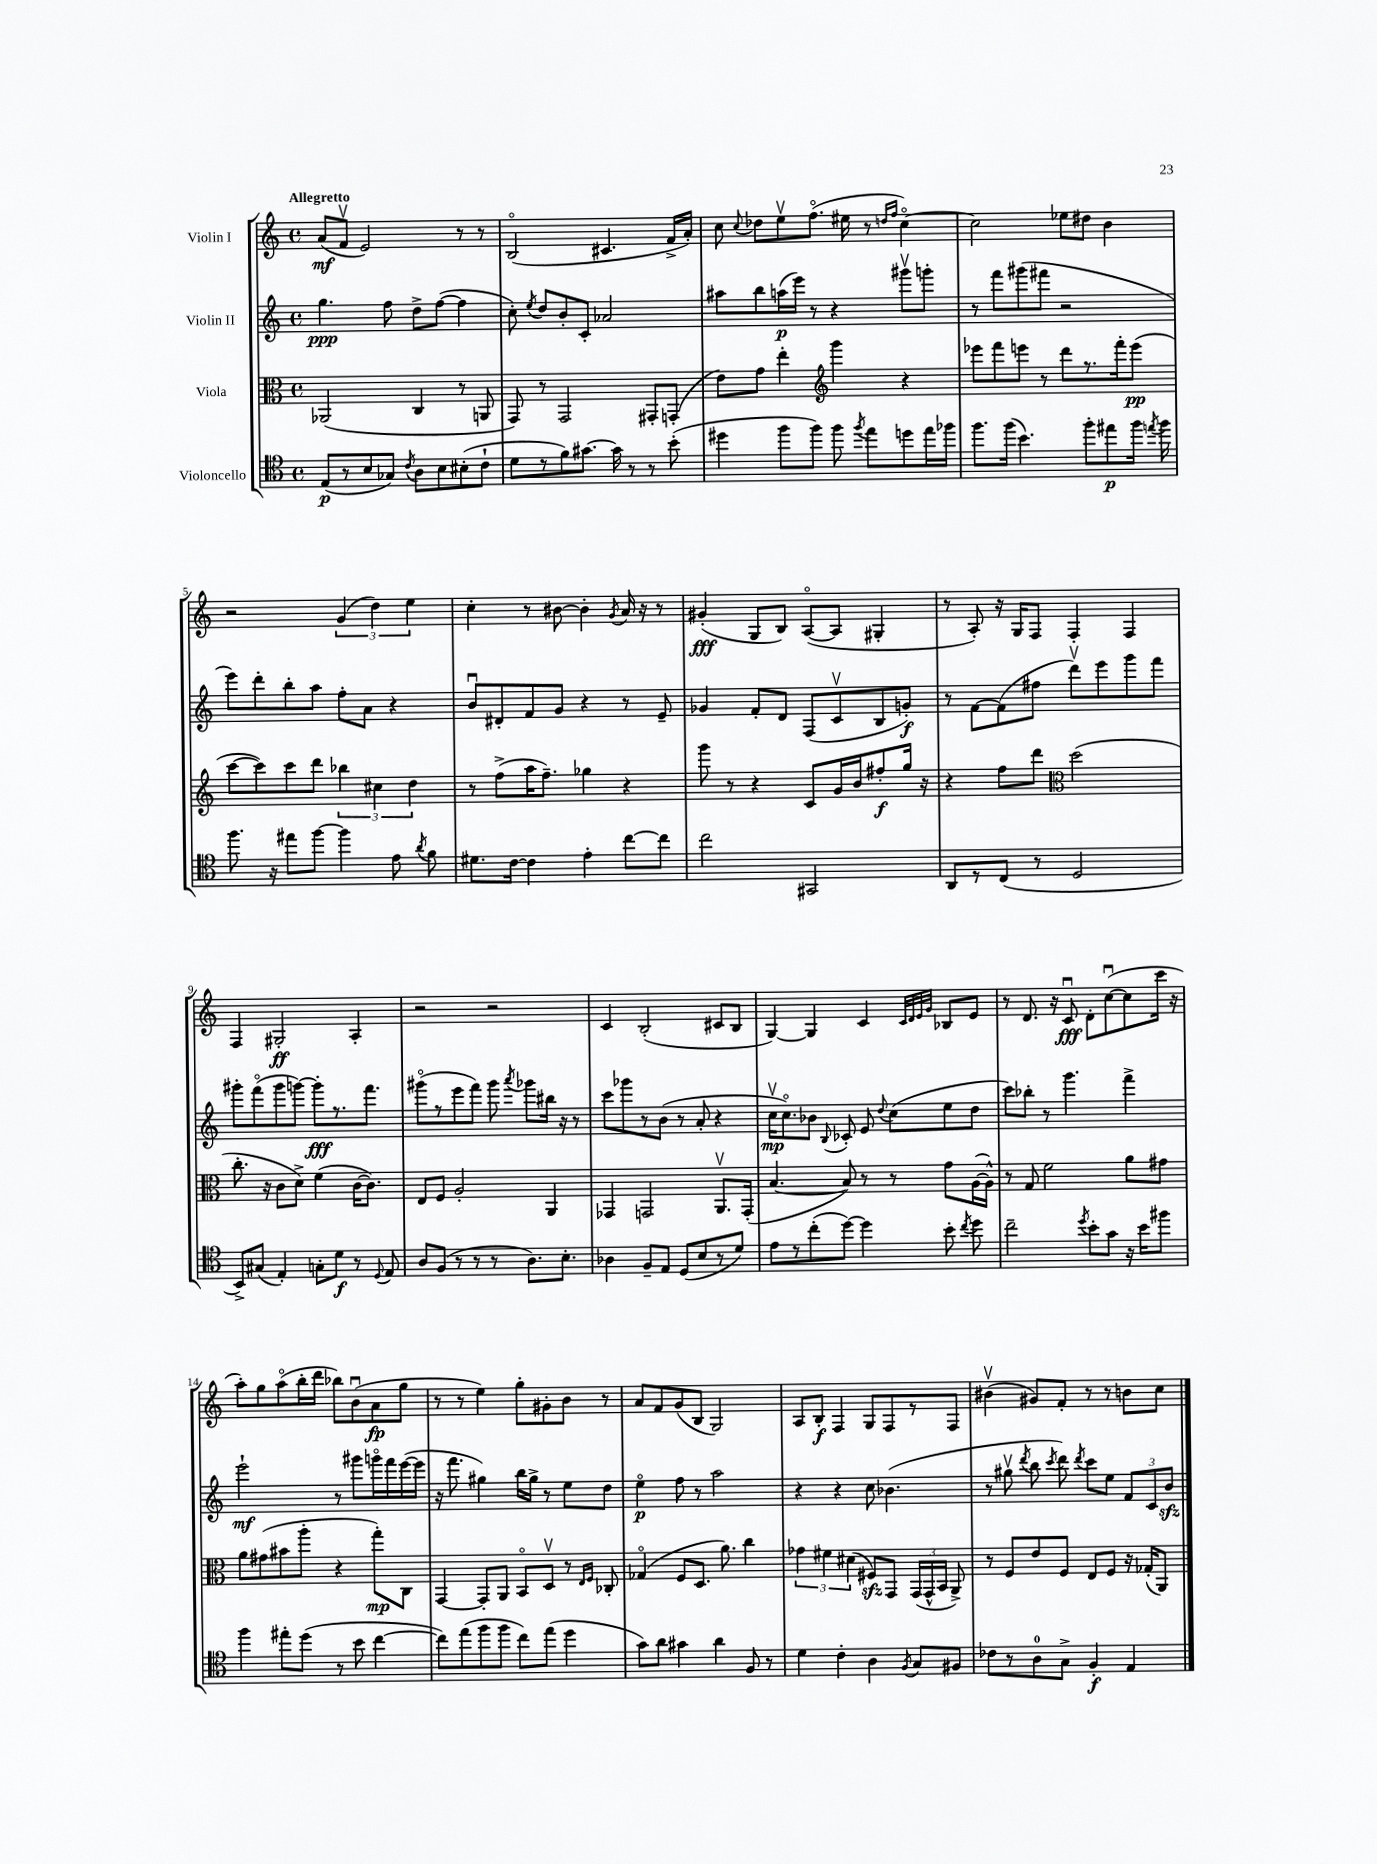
<<
\new StaffGroup <<
\new Staff = "s0" \with { instrumentName = "Violin I" } {
    \clef treble \key c \major \defaultTimeSignature \time 4/4 \tempo "Allegretto"
    \autoBeamOff a'8[\mf( f'8]\upbow e'2) r8 r8 |
    b2\flageolet( cis'4. f'16[-> a'16]-.) |
    c''8 \appoggiatura { c''8 } des''8[ e''8\upbow f''8.]\flageolet( eis''16 r8 \grace { d''16[ f''16] } c''4~\flageolet) |
    c''2 ees''8[ dis''8] b'4 |
    r2 \tuplet 3/2 { g'4( d''4) e''4 } |
    c''4-. r8 bis'8~ bis'4-. \acciaccatura { g'8 } a'16 r16 r8 |
    gis'4-.\fff( g8[ b8]) a8[~\flageolet( a8] gis4-. |
    r8 a8-.) r16 g16[ f8] f4-. f4 |
    f4 gis2-.\ff a4-. |
    r2 r2 |
    c'4 b2-.( cis'8[ b8] |
    g4~) g4 c'4 \grace { c'32[ d'32 e'32 g'32] } bes8[ e'8] |
    r8 d'8. r16 c'8\downbow\fff d'8[-. c''8~\downbow( c''8 c'''16] r16 |
    a''8[-.) g''8 a''8\flageolet( b''16-. d'''16] bes''8[) b'8\downbow( a'8\fp g''8] |
    r8 r8 e''4) g''8[-. gis'8-. b'8] r8 |
    a'8[ f'8 g'8( b8] g2) |
    a8[ b8]-.\f f4 g8[ f8 r8 f8] |
    bis'4\upbow( gis'8[) f'8]-. r8 r8 b'8[ c''8] \bar "|." |
}
\new Staff = "s1" \with { instrumentName = "Violin II" } {
    \clef treble \key c \major \defaultTimeSignature \time 4/4
    \autoBeamOff g''4.\ppp f''8 d''8[-> f''8]~( f''4 |
    c''8-.) \acciaccatura { e''8 } d''8[ b'8-. c'8]-. aes'2 |
    ais''8[ b''8 a''16\p( e'''16]) r8 r4 gis'''8[\upbow g'''8]-. |
    r8 f'''8[ gis'''8( fis'''8] r2 |
    e'''8[) d'''8-. b''8-. a''8] f''8[-. a'8] r4 |
    b'8[\downbow dis'8-. f'8 g'8] r4 r8 e'8-- |
    ges'4 f'8[-. d'8] f8[( c'8\upbow b8 g'8]-.\f) |
    r8 f'8[~ f'8( fis''8] d'''8[\upbow) e'''8 g'''8 f'''8] |
    gis'''8[-. f'''8\flageolet( gis'''8 g'''8]~) g'''8[-.\fff r8. f'''8.] |
    gis'''8[\flageolet( r8 e'''8 f'''8]) gis'''8 \acciaccatura { a'''8 } ges'''8[ bis''16] r16 r8 |
    c'''8[ ges'''8 r8 b'8]( r8 a'8-. r4 |
    c''16[\upbow\mp c''8.\flageolet) bes'8] \appoggiatura { b8 } ces'8-. e'8 \appoggiatura { d''8 } c''8[( e''8 d''8] |
    c'''8[) bes''8]-. r8 g'''4. f'''4-> |
    e'''2-!\mf r8 gis'''8[ g'''16\flageolet f'''16 e'''16~( e'''16] |
    r16 f'''8. gis''4) b''16[ gis''16]-> r8 e''8[ d''8] |
    e''4\flageolet\p f''8 r8 a''2 |
    r4 r4 c''8 bes'4.( |
    r8 gis''8\upbow \acciaccatura { d'''8 } b''8 \acciaccatura { c'''8 } d'''8) \acciaccatura { d'''8 } c'''8[ e''8] \tuplet 3/2 { f'8[ c'8 b'8]\sfz } \bar "|." |
}
\new Staff = "s2" \with { instrumentName = "Viola" } {
    \clef alto \key c \major \defaultTimeSignature \time 4/4
    \autoBeamOff aes,2( c4 r8 a,8 |
    g,8) r8 g,2 gis,8[-. g,8]-.( |
    e'8[) g'8] e''4-. \clef treble g'''4 r4 |
    ees'''8[ f'''8 e'''8] r8 d'''8[ r8. f'''16-. e'''8]\pp( |
    c'''8[~ c'''8) c'''8 d'''8] \tuplet 3/2 { bes''4 cis''4 d''4 } |
    r8 f''8[->( a''16 f''8.]--) ges''4 r4 |
    g'''8 r8 r4 c'8[ g'16 b'16 fis''8-.\f g''16] r16 |
    r4 f''8[ d'''8] \clef alto d''2( |
    c''8.-. r16 c'8[ d'8]->) f'4( c'16[~ c'8.]) |
    e8[ f8] a2-. a,4 |
    ges,4 g,2 a,8.[\upbow g,16]-.( |
    b4.~ b8) r8 r8 g'8[ a16~( a16]-^) |
    r8 g8 f'2 a'8[ gis'8] |
    a'8[ gis'8( bis'8 a''8]-. r4 g''8[-.\mp) c8] |
    g,4~ g,8[-. a,8] b,8[\flageolet d8]\upbow r8 \grace { e16[ f16] } ces8-. |
    ges4\flageolet( f8[ d8.] a'8.) c''4 |
    \tuplet 3/2 { ges'4 fis'4 dis'4( } fis8[\sfz) g,8] \tuplet 3/2 { g,16[( g,16-^ b,16] } a,8->) |
    r8 f8[ e'8 f8] e8[ f8] r16 ges16[-.( a,8]) \bar "|." |
}
\new Staff = "s3" \with { instrumentName = "Violoncello" } {
    \clef tenor \key c \major \defaultTimeSignature \time 4/4
    \autoBeamOff e8[\p( r8 b8 ges8]) \acciaccatura { c'8 } a8[ b8 bis8-.( c'8]-! |
    d'8[ r8 f'8) gis'8.]~ gis'16 r8 r8 b'8-.( |
    dis''4 f''8[ f''8]) f''8 \acciaccatura { f''8 } e''8[ d''8 e''16 fes''16] |
    f''8.[ f''16]( b'4.) f''8[-. eis''8\p f''16] \acciaccatura { e''8 } f''16 |
    f''8. r16 eis''8[ f''8]~ f''4 e'8 \acciaccatura { a'8 } f'8 |
    dis'8.[ c'16]~ c'4 e'4-. c''8[~ c''8] |
    c''2 gis,2 |
    a,8[ r8 c8]( r8 d2 |
    b,8[->) gis8]( e4-.) g8[-. d'8]\f r8 \appoggiatura { d8 } e8 |
    a8[ f8]( r8 r8 r8 a8.[) b8.]-. |
    aes4 f8[-- e8] d8[( b8 r8 d'8]) |
    e'8[ r8 c''8-.( d''8]~) d''4 b'8-. \acciaccatura { c''8 } d''8 |
    c''2-- \acciaccatura { d''8 } b'8[-. g'8] r16 b'16[ fis''8] |
    f''4 eis''8[-. d''8]( r8 b'8 c''4~ |
    c''8[) e''8( f''8 f''8] c''8[) e''8]( d''4 |
    g'8[) a'8] gis'4 a'4 f8 r8 |
    d'4 c'4-. a4 \acciaccatura { f8 } g8[ fis8] |
    ces'8[ r8 a8-0 g8]-> f4-.\f e4 \bar "|." |
}
>>
>>
